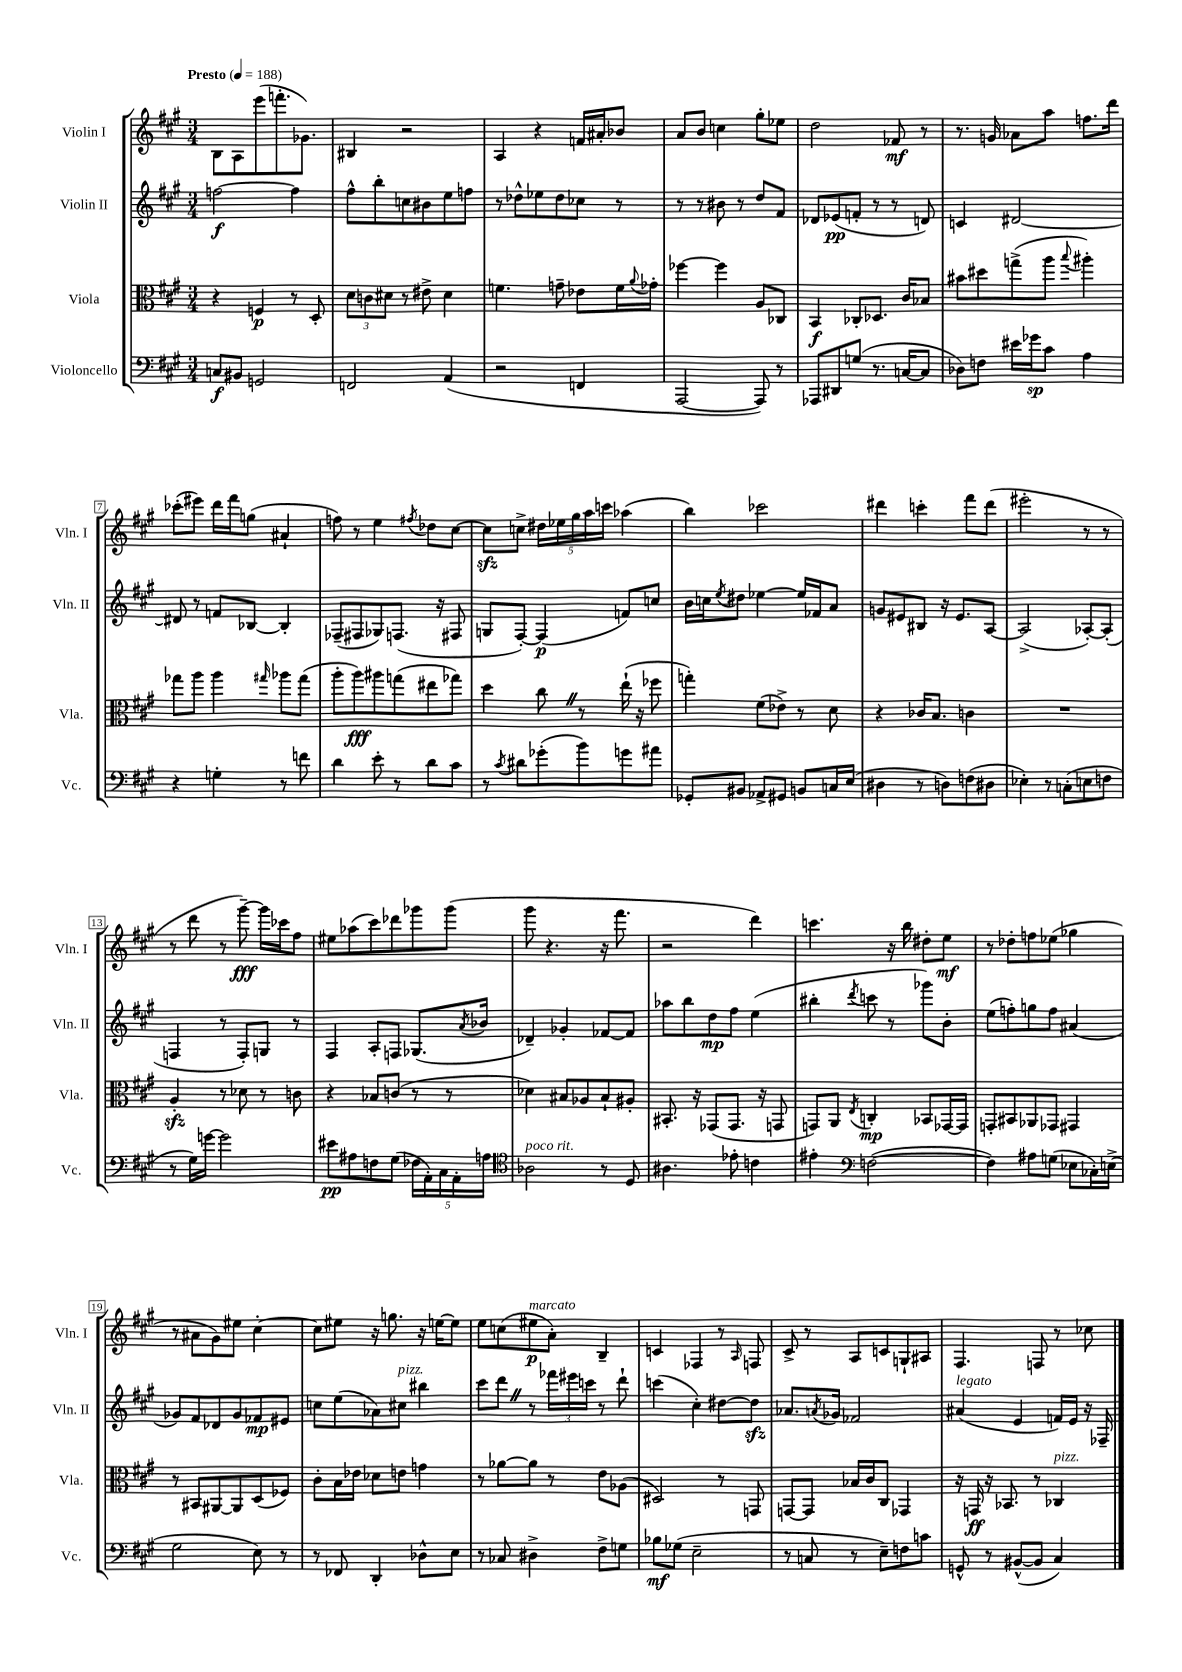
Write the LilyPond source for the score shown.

<<
\new StaffGroup <<
\new Staff = "s0" \with { instrumentName = "Violin I" shortInstrumentName = "Vln. I" } {
    \clef treble \key a \major \numericTimeSignature \time 3/4 \tempo "Presto" 4 = 188
    b8 a8 e'''8( f'''8.-. ges'8.) |
    bis4 r2 |
    a4 r4 f'16 ais'16-. bes'8 |
    a'8 b'8 c''4 gis''8-. ees''8 |
    d''2 fes'8\mf r8 |
    r8. g'16 aes'8 a''8 f''8. d'''16 |
    ces'''8-.( eis'''8) d'''16 fis'''16 g''8( ais'4-! |
    f''8) r8 e''4 \acciaccatura { fis''8 } des''8 cis''8~ |
    cis''8\sfz c''8-> \tuplet 5/4 { dis''16 ees''16 gis''16 a''16 c'''16 } aes''4( |
    b''4) ces'''2 |
    dis'''4 c'''4-. fis'''8 dis'''8( |
    eis'''2-. r8 r8 |
    r8 d'''8 r8 gis'''8~--\fff) gis'''16 ces'''16 fis''8 |
    eis''8 aes''8( cis'''8) des'''8 ges'''8 ges'''8( |
    gis'''8 r4. r16 fis'''8. |
    r2 d'''4) |
    c'''4. r16 b''16 dis''8-. e''8\mf |
    r8 des''8-. f''8 ees''8( ges''4 |
    r8 ais'8 gis'8) eis''8 cis''4~-. |
    cis''8 eis''8 r16 g''8. r16 e''16~ e''8 |
    e''8 c''8( eis''8\p^\markup { \italic "marcato" } a'8-.) b4-- |
    c'4 fes4 r8 \grace { a16 } f8 |
    cis'8-> r8 a8 c'8 g8-! ais8 |
    fis4. f8 r8 ces''8 \bar "|." |
}
\new Staff = "s1" \with { instrumentName = "Violin II" shortInstrumentName = "Vln. II" } {
    \clef treble \key a \major \numericTimeSignature \time 3/4
    f''2~\f f''4 |
    fis''8-^ b''8-. c''8 bis'8 e''8 f''8 |
    r8 des''8-^ ees''8 des''8 ces''8 r8 |
    r8 r8 bis'8 r8 d''8 fis'8 |
    des'8 ees'8\pp( f'8-. r8 r8 d'8) |
    c'4 dis'2~ |
    dis'8 r8 f'8 bes8~ bes4-. |
    fes8--( fis8 ges8) f8.( r16 fis8 |
    g8 fis8~-.) fis4\p( f'8) c''8 |
    b'16 c''16 \acciaccatura { e''8 } dis''8 ees''4~ ees''16 fes'16 a'8 |
    g'8 eis'8 bis8 r16 eis'8. a8~ |
    a2->( aes8~-.) aes8-.( |
    f4 r8 f8-.) g8 r8 |
    fis4 a8-. f8 ges8.( \acciaccatura { a'8 } bes'16 |
    des'4--) ges'4-. fes'8~ fes'8 |
    aes''8 b''8 d''8\mp fis''8 e''4( |
    bis''4-. \acciaccatura { d'''8 } c'''8 r8 ges'''8) b'8-. |
    e''8( f''8-.) g''8 f''8 ais'4( |
    ges'8) fis'8 des'8 ges'8 fes'8\mp eis'8 |
    c''8 e''8( aes'8) cis''8^\markup { \italic "pizz." } bis''4 |
    cis'''8 d'''8 \once \override BreathingSign.text = \markup { \musicglyph "scripts.caesura.straight" } \breathe r8 \tuplet 3/2 { fes'''16 eis'''16 c'''16 } r8 d'''8-! |
    c'''4( cis''4-.) dis''8~ dis''8\sfz |
    aes'8. \acciaccatura { a'8 } ges'16 fes'2 |
    ais'4^\markup { \italic "legato" }( e'4 f'16) e'16 r16 fes16-- \bar "|." |
}
\new Staff = "s2" \with { instrumentName = "Viola" shortInstrumentName = "Vla." } {
    \clef alto \key a \major \numericTimeSignature \time 3/4
    r4 f4\p r8 d8-. |
    \tuplet 3/2 { d'8 c'8 dis'8 } r8 eis'8-> dis'4 |
    f'4. g'8-- ees'8 f'16 \appoggiatura { a'8 } ges'16-. |
    fes''4~ fes''4 a8 ces8 |
    b,4\f ces8-. des8. cis'16 bes8 |
    bis'8 dis''8 g''8->( a''8 \appoggiatura { b''8 } ais''4-.) |
    ges''8 a''8 a''4 \grace { gis''16 } aes''8 gis''8( |
    a''8-. a''8\fff) ais''8 g''8( eis''8 ges''8) |
    d''4 cis''8 \once \override BreathingSign.text = \markup { \musicglyph "scripts.caesura.straight" } \breathe r8 e''16-!( r16 fes''8 |
    g''4-.) fis'8( ees'8->) r8 d'8 |
    r4 ces'16 b8. c'4 |
    R2. |
    a4-.\sfz r8 des'8 r8 c'8 |
    r4 bes8 c'8( r8 r8 |
    des'4) bis8 aes8 bis8-! ais8-. |
    bis,8.-. r16 ges,8( ges,8. r16 g,8 |
    g,8) a,8 \acciaccatura { e8 } c4-.\mp bes,8 ges,16~ ges,16 |
    g,8-. bis,8 aes,8 ges,8 gis,4 |
    r8 bis,8 ais,8~ ais,8 d8( fes8) |
    cis'8-. b16 ees'16 des'8 e'8 g'4 |
    r8 aes'8~ aes'8 r8 e'8 aes8( |
    dis2) r8 g,8 |
    g,8~ g,8 bes16 cis'16 cis8 ges,4 |
    r16 g,16\ff r16 bes,8. r8 ces4^\markup { \italic "pizz." } \bar "|." |
}
\new Staff = "s3" \with { instrumentName = "Violoncello" shortInstrumentName = "Vc." } {
    \clef bass \key a \major \numericTimeSignature \time 3/4
    c8\f bis,8 g,2 |
    f,2 a,4( |
    r2 f,4 |
    a,,2~ a,,8) r8 |
    aes,,8 dis,8 g8( r8. c16~ c8 |
    des8) f8 eis'16 ges'16\sp cis'8 a4 |
    r4 g4-. r8 f'8 |
    d'4 e'8-. r8 d'8 cis'8 |
    r8 \acciaccatura { cis'8 } dis'8 ges'8-.( b'8) g'8 ais'8 |
    ges,8-. bis,8 aes,8-> gis,8 b,8 c16 e16( |
    dis4 r8 d8) f8( dis8 |
    ees4-.) r8 c8-.( e8 f8 |
    r8 gis16) g'16~ g'2 |
    eis'8\pp ais8 f8 gis8( \tuplet 5/4 { fes16 a,16-.) cis16 a,16-. a16 } |
    \clef tenor aes2^\markup { \italic "poco rit." } r8 d8 |
    ais4. ees'8-. c'4 |
    eis'4-. \clef bass f2~( |
    f4) ais8 g8( ees8 ces16-.) e16->( |
    gis2 e8) r8 |
    r8 fes,8 d,4-. des8-^ e8 |
    r8 ces8 dis4-> fis8-> g8 |
    bes8\mf ges8( e2-- |
    r8 c8 r8 e8--) f8 c'8 |
    g,8-^ r8 bis,8~-^( bis,8 cis4) \bar "|." |
}
>>
>>
\layout { \context { \Score \override BarNumber.stencil = #(make-stencil-boxer 0.1 0.3 ly:text-interface::print) } }
